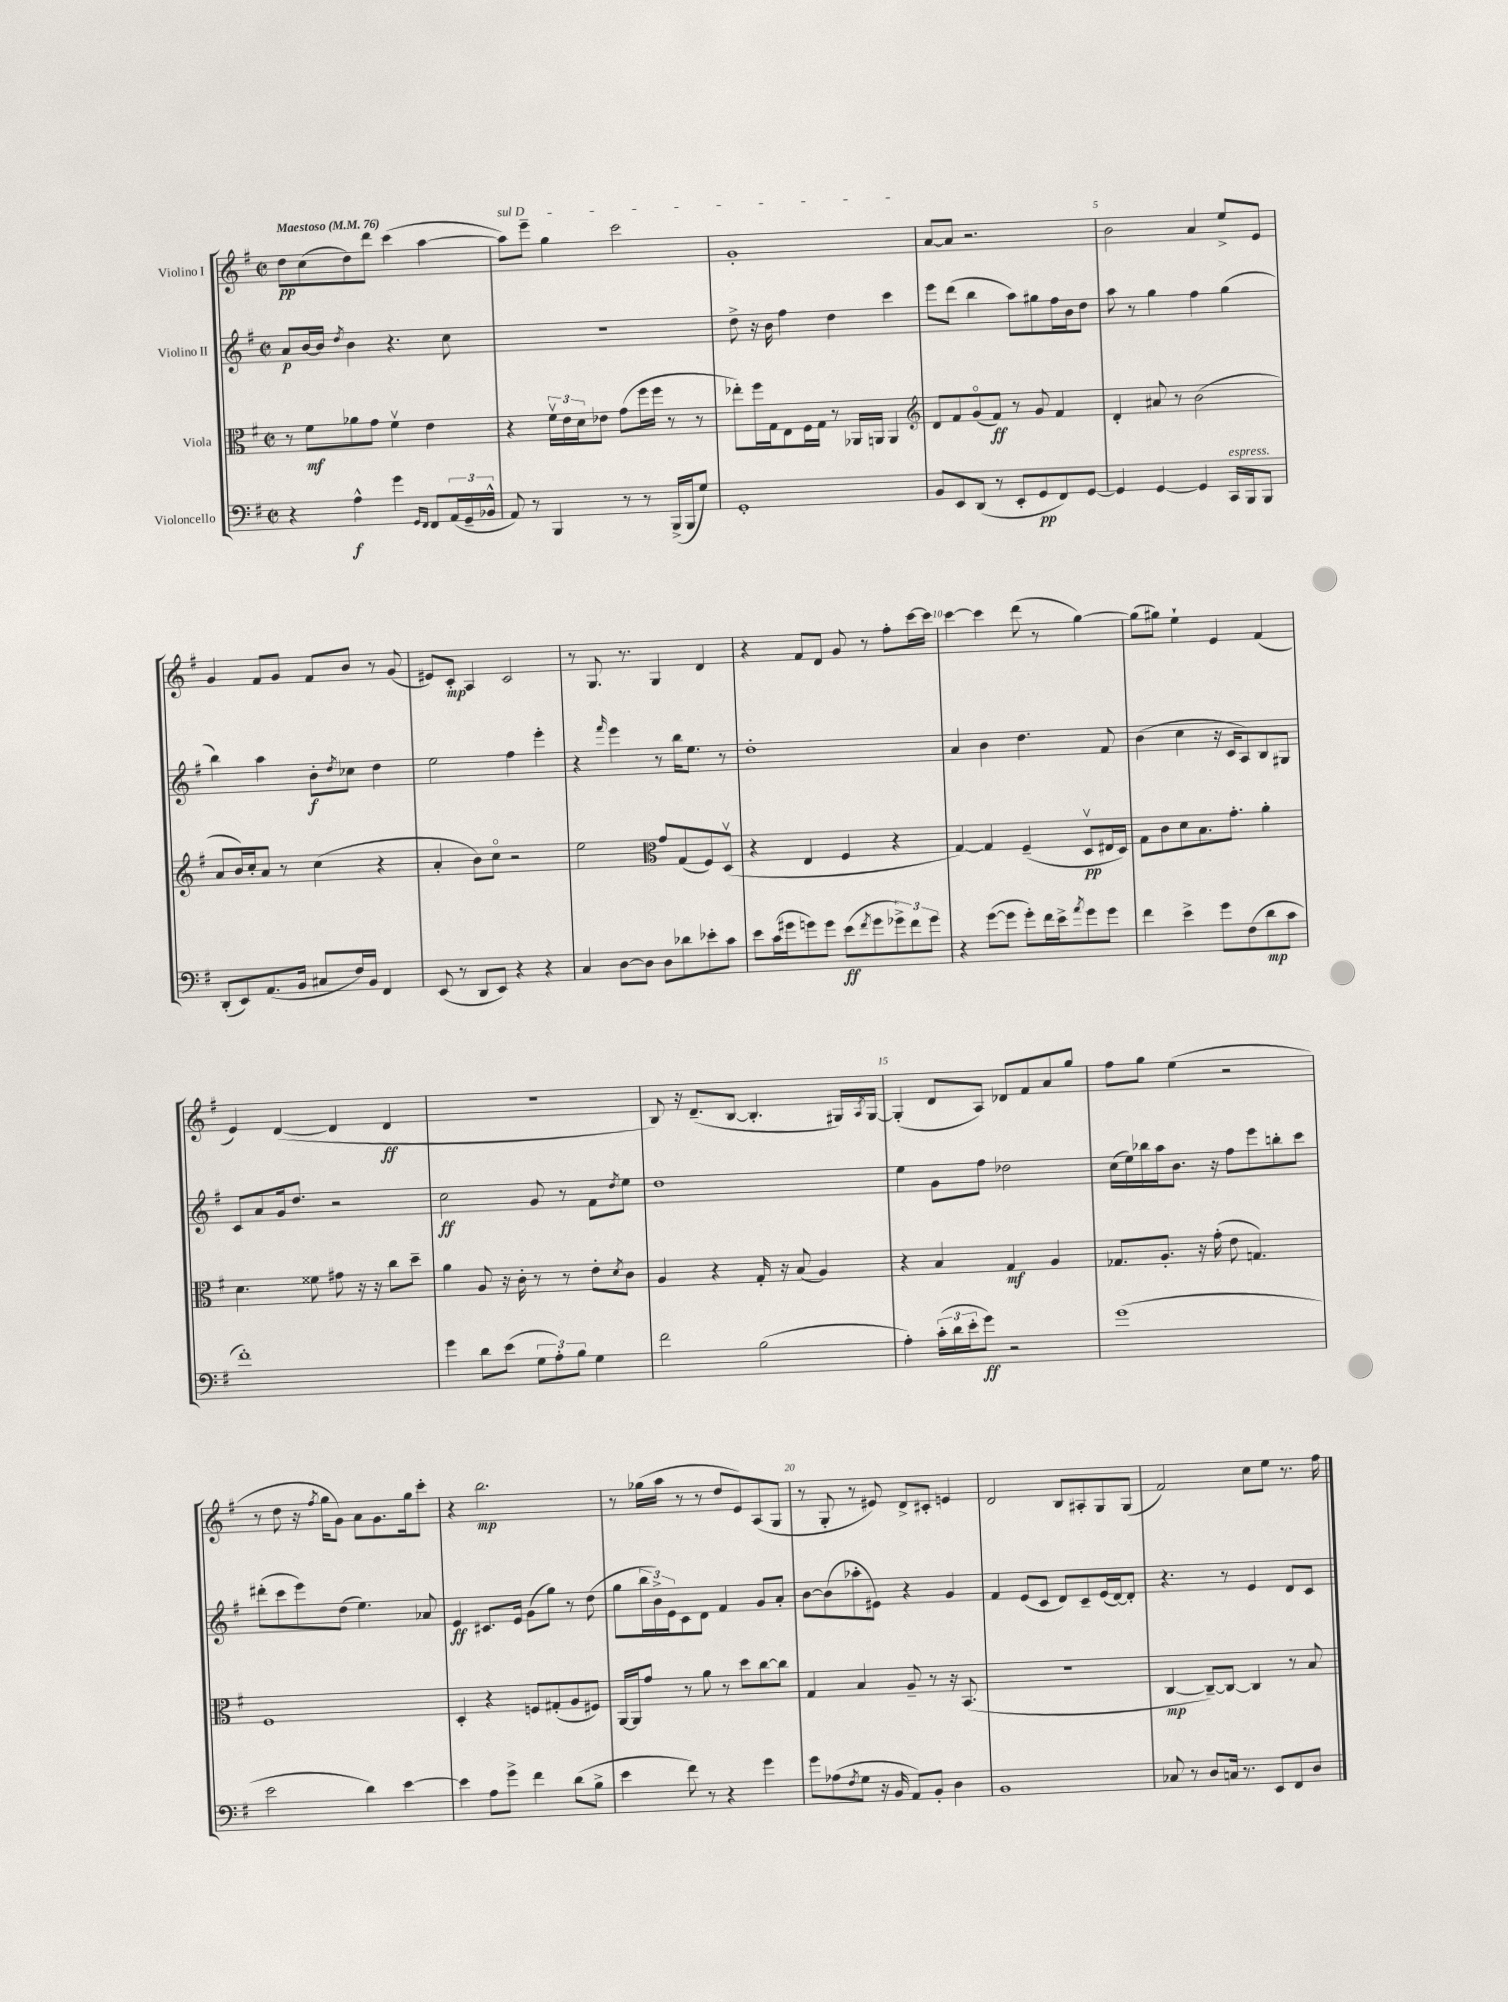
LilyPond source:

<<
\new StaffGroup <<
\new Staff = "s0" \with { instrumentName = "Violino I" } {
    \clef treble \key g \major \defaultTimeSignature \time 2/2 \tempo "Maestoso" 4 = 76
    d''8\pp c''8( d''8) d'''8 c'''4( a''4~ |
    \once \override TextSpanner.bound-details.left.text = \markup { \italic "sul D" } a''8\startTextSpan) e'''8-- g''4 c'''2 |
    g'1-.\stopTextSpan |
    a'8~ a'8 r2. |
    b'2 a'4 e''8-> e'8 |
    g'4 fis'8 g'8 fis'8 b'8 r8 g'8( |
    eis'8) c'8-.\mp a4 c'2 |
    r8 g8. r8. g4 d'4 |
    r4 fis'8 d'8 g'8 r8 fis''8-. c'''16~ c'''16 |
    c'''4~ c'''4 d'''8( r8 g''4~) |
    g''8( gis''8) e''4-! e'4 fis'4( |
    e'4) d'4~( d'4 d'4\ff |
    R1 |
    b8) r16 d'8.--( b8~ b4.-. gis16) \acciaccatura { a8 } gis16~ |
    gis4-.( d'8 a8) des'8 fis'8 a'8 g''8 |
    fis''8 g''8 e''4( r2 |
    r8 d''8 r16 \acciaccatura { fis''8 } g''16 g'8) a'8 g'8. g''16 c'''8-. |
    r4 b''2.\mp |
    r8 ges''16( a''16 r8 r8 d''8 e'8) a8( g8 |
    r8 g8-. r8 eis'8) d'8-> cis'8-. e'4 |
    d'2 b8 ais8-. g8 g8( |
    fis'2) c''8 e''8 r8. fis''16 \bar "|." |
}
\new Staff = "s1" \with { instrumentName = "Violino II" } {
    \clef treble \key g \major \defaultTimeSignature \time 2/2
    a'8\p b'16~ b'16 \acciaccatura { d''8 } b'4 r4. c''8 |
    r1 |
    d''8-> r16 b'16 fis''4 d''4 c'''4 |
    e'''8 d'''8( b''4 a''8) gis''8 fis''16 b'16 d''8 |
    a''8 r8 g''4 fis''4 g''4( |
    b''4) a''4 b'8-.\f \acciaccatura { d''8 } ces''8 d''4 |
    e''2 fis''4 e'''4-. |
    r4 \grace { fis'''16 } e'''4 r8 b''16 e''8. r8 |
    d''1-. |
    a'4 b'4 d''4. fis'8 |
    b'4( c''4 r16 c'16 a8) b8 gis8 |
    c'8 a'8 g'16 d''8. r2 |
    c''2\ff g'8 r8 fis'8 \acciaccatura { d''8 } e''8 |
    d''1 |
    e''4 g'8 fis''8 des''2 |
    c''16( e''16) bes''16 a''16 b'8. r16 fis''8 e'''8 b''8-. c'''8 |
    dis'''8-.( c'''8 e'''8) d''8( e''4.) aes'8 |
    e'4\ff cis'8. e'16 g'8( g''8) r8 d''8( |
    g''8 \tuplet 3/2 { b''16 b'16->) e'16 } c'8 d'8 fis'4 g'8 a'8-. |
    b'8~ b'8( aes''8-. eis'8) r4 g'4 |
    fis'4 e'8( c'8 d'8) c'8-- e'16( d'16~) d'8-. |
    r4. r8 e'4 d'8 c'8 \bar "|." |
}
\new Staff = "s2" \with { instrumentName = "Viola" } {
    \clef alto \key g \major \defaultTimeSignature \time 2/2
    r8 fis'8\mf aes'8 g'8 fis'4\upbow e'4 |
    r4 \tuplet 3/2 { fis'16\upbow e'16 d'16 } ees'8 g'8( fis''16 fis''16 r8 r8 |
    ees''8-.) fis''16 g16 e8 fis16 g16 r8 aes,16 a,16 a,4 |
    \clef treble d'8 fis'8 g'8\flageolet( fis'8\ff) r8 g'8 fis'4 |
    d'4-. ais'8 r8 b'2( |
    a'8 b'16) c''16-. a'8 r8 c''4( r4 |
    a'4-. b'8) c''8\flageolet r2 |
    e''2 \clef alto g'8 g8( fis8) d8\upbow( |
    r4 e4 fis4 r4 |
    g4~) g4 fis4--( d8\upbow\pp eis16 d16) |
    g8 c'8 d'8 b8. g'8.-. a'4-. |
    d'4. fisis'8 gis'8 r16 r16 c''8 d''8-- |
    a'4 a8 r16 c'16-. r8 r8 e'8-. \acciaccatura { d'8 } c'8 |
    a4 r4 g16-. r16 b8( a4) |
    r4 b4 g4\mf a4 |
    ges8. a8.-. r16 g'16-.( e'8 g4.) |
    fis1 |
    d4-. r4 f8 gis8-.( a8 fis8) |
    a,16~ a,16 g'8 r8 a'8 r8 d''8 c''8~ c''8 |
    g4 b4 a8-- r8 r16 b,8.( |
    r1 |
    c4~\mp c8~--) c8~ c4 r8 b8 \bar "|." |
}
\new Staff = "s3" \with { instrumentName = "Violoncello" } {
    \clef bass \key g \major \defaultTimeSignature \time 2/2
    r4 a4-^\f g'4 \grace { g,16 fis,16 } fis,8 \tuplet 3/2 { a,16( g,16-- bes,16-^ } |
    a,8) r8 b,,4 r8 r8 b,,16->( b,,16 g8) |
    g,1-. |
    b,8 e,8 d,8( r8 e,8-. g,8\pp fis,8) g,8~ |
    g,4 g,4~ g,4 c,16^\markup { \italic "espress." } b,,16 b,,8 |
    d,8-.( e,8) a,8.( b,16 cis8 fis16) b,16 fis,4 |
    e,8( r8 d,8 e,8) r4 r4 |
    c4 d8~ d8 d8 des'8 ees'8-. c'8 |
    e'8 c'16( gis'16 g'8) g'8 e'8\ff( \acciaccatura { fis'8 } g'8 \tuplet 3/2 { ges'8->) fis'8 ges'8 } |
    r4 g'8~( g'8 g'8-.) fis'16 e'16-> \acciaccatura { a'8 } g'8 g'8 |
    fis'4 e'4-> g'8 fis8( d'8\mp c'8 |
    fis'1-.) |
    g'4 d'8 e'8( \tuplet 3/2 { g8 a8-.) b8 } g4 |
    fis'2 b2( |
    a4-.) \tuplet 3/2 { c'16-.( d'16 e'16-. } g'8\ff) r2 |
    g'1( |
    e'2 d'4) e'4~ |
    e'4 a8 g'8-> fis'4 d'8( b8-> |
    e'4 fis'8) r8 r4 g'4 |
    g'8 aes8( \acciaccatura { fis8 } g8 r16 b,16 a,8) b,8-. d4 |
    b,1 |
    ces8 r8 d8 c16 r8. e,8 fis,8 d8 \bar "|." |
}
>>
>>
\layout { \context { \Score \override BarNumber.break-visibility = ##(#f #t #t) barNumberVisibility = #(every-nth-bar-number-visible 5) } }
